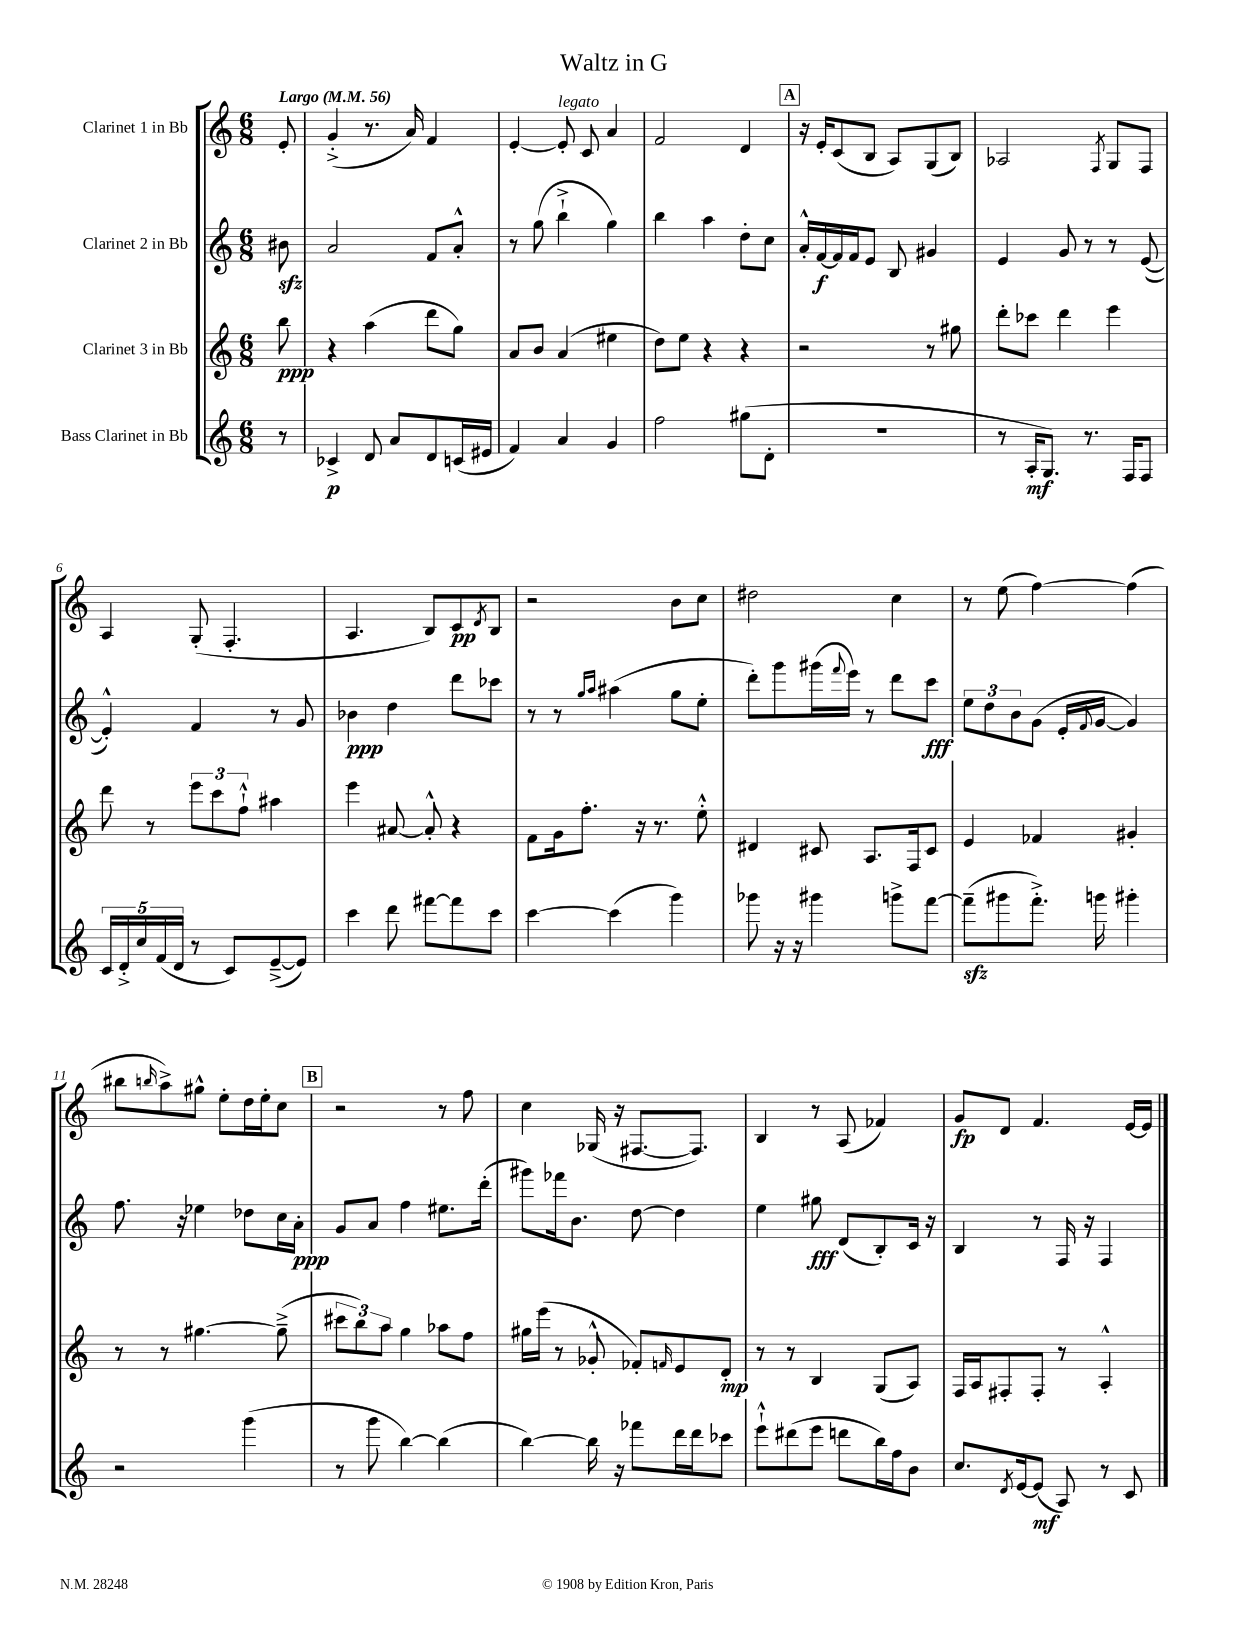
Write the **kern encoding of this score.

**kern	**kern	**kern	**kern
*staff4	*staff3	*staff2	*staff1
*clefG2	*clefG2	*clefG2	*clefG2
*k[]	*k[]	*k[]	*k[]
*M6/8	*M6/8	*M6/8	*M6/8
*MM56	*MM56	*MM56	*MM56
8r	8bb	8b#	8e'
=	=	=	=
4c-^	4r	2a	(4g'^
8d	(4aa	.	8.r
8a	.	.	.
.	.	.	16a)
8d	8ddd	8f	4f
(16c	8gg)	8a'^^	.
16e#	.	.	.
=	=	=	=
4f)	8a	8r	[4e'
.	8b	(8gg	.
4a	(4a	4bb`^	8e']
.	.	.	8c
4g	4ee#	4gg)	4a
=	=	=	=
2ff	8dd)	4bb	2f
.	8ee	.	.
.	4r	4aa	.
(8gg#	4r	8dd'	4d
8d'	.	8cc	.
=	=	=	=
2.r	2r	16a'^^	16r
.	.	[16f	16e'
.	.	16f]	(8c
.	.	16f	.
.	.	8e	8B
.	.	8B	8A)
.	8r	4g#	(8G
.	8gg#	.	8B)
=	=	=	=
8r	8ddd'	4e	2A-
16A'	8ccc-	.	.
8.G)	.	.	.
.	4ddd	8g	.
8.r	.	8r	.
.	.	.	8qF
.	4eee	8r	8G
16F	.	.	.
8F	.	([8e	8F
=	=	=	=
20c	8ddd	4e'^^])	4A
20d'^	.	.	.
20cc	.	.	.
.	8r	.	.
(20f	.	.	.
20d	.	.	.
8r	12eee	4f	(8G'
.	12ccc	.	.
8c)	.	.	4.F'
.	12ff`^^	.	.
([8e~^	4aa#	8r	.
8e])	.	8g	.
=	=	=	=
4ccc	4eee	4b-	4.A
8ddd	[8a#	4dd	.
[8fff#	8a#'^^]	.	8B)
8fff#]	4r	8ddd	8c
.	.	.	8qd
8ccc	.	8ccc-	8B
=	=	=	=
[4ccc	8f	8r	2r
.	16g	8r	.
.	8.ff'	.	.
.	.	16qqgg	.
.	.	16qqaa	.
(4ccc]	.	(4aa#	.
.	16r	.	.
.	8.r	.	.
4ggg)	.	8gg	8b
.	8ee'^^	8ee'	8cc
=	=	=	=
8ggg-	4d#	8ddd')	2dd#
16r	.	8ggg	.
16r	.	.	.
4ggg#	8c#	(16ggg#	.
.	.	8qqfff	.
.	.	16eee)	.
.	8.A	8r	.
8ggg^	.	8ddd	4cc
.	16F	.	.
[8fff	8c#	8ccc	.
=	=	=	=
(8fff~]	4e	12ee	8r
.	.	12dd	.
8ggg#	.	.	(8ee
.	.	12b	.
8.fff'^)	4f-	(8g	[4ff)
.	.	16e'	.
.	.	8qqf	.
16ggg	.	[16g	.
4ggg#'	4g#'	4g])	(4ff]
=	=	=	=
2r	8r	8.ff	8bb#
.	.	.	16qqbb
.	8r	.	8aa^)
.	.	16r	.
.	[4.gg#	4ee-	8gg#^^
.	.	.	8ee'
(4ggg	.	8dd-	16dd
.	.	.	16ee'
.	(8gg#~^]	16cc	8cc
.	.	16a'	.
=	=	=	=
8r	12ccc#	8g	2r
.	12bb)	.	.
8ggg	.	8a	.
.	12aa	.	.
[4bb)	4gg	4ff	.
(4bb]	8aa-	8.ee#	8r
.	8ff	.	8ff
.	.	(16ddd'	.
=	=	=	=
[4bb)	16gg#	8ggg#)	4cc
.	(16eee	.	.
.	8r	16fff-	.
.	.	8.b	.
16bb]	8g-'^^	.	(16G-
16r	.	.	16r
8fff-	8f-')	[8dd	[8.F#
.	16qqf	.	.
16ddd	8e	4dd]	.
16ddd	.	.	8.F#])
8ccc-	8d'	.	.
=	=	=	=
8eee`^^	8r	4ee	4B
(8ddd#	8r	.	.
8eee	4B	8gg#	8r
8ddd	.	(8d	(8A
16bb)	(8G	8B')	4f-)
16ff	.	.	.
8b	8A)	16c	.
.	.	16r	.
=	=	=	=
8.cc	16F	4B	8g
.	16A	.	.
.	8F#'	.	8d
8qd	.	.	.
[16e	.	.	.
(8e]	8F#'	8r	4.f
8A)	8r	16F	.
.	.	16r	.
8r	4A'^^	4F	.
8c	.	.	[16e
.	.	.	16e]
==	==	==	==
*-	*-	*-	*-
